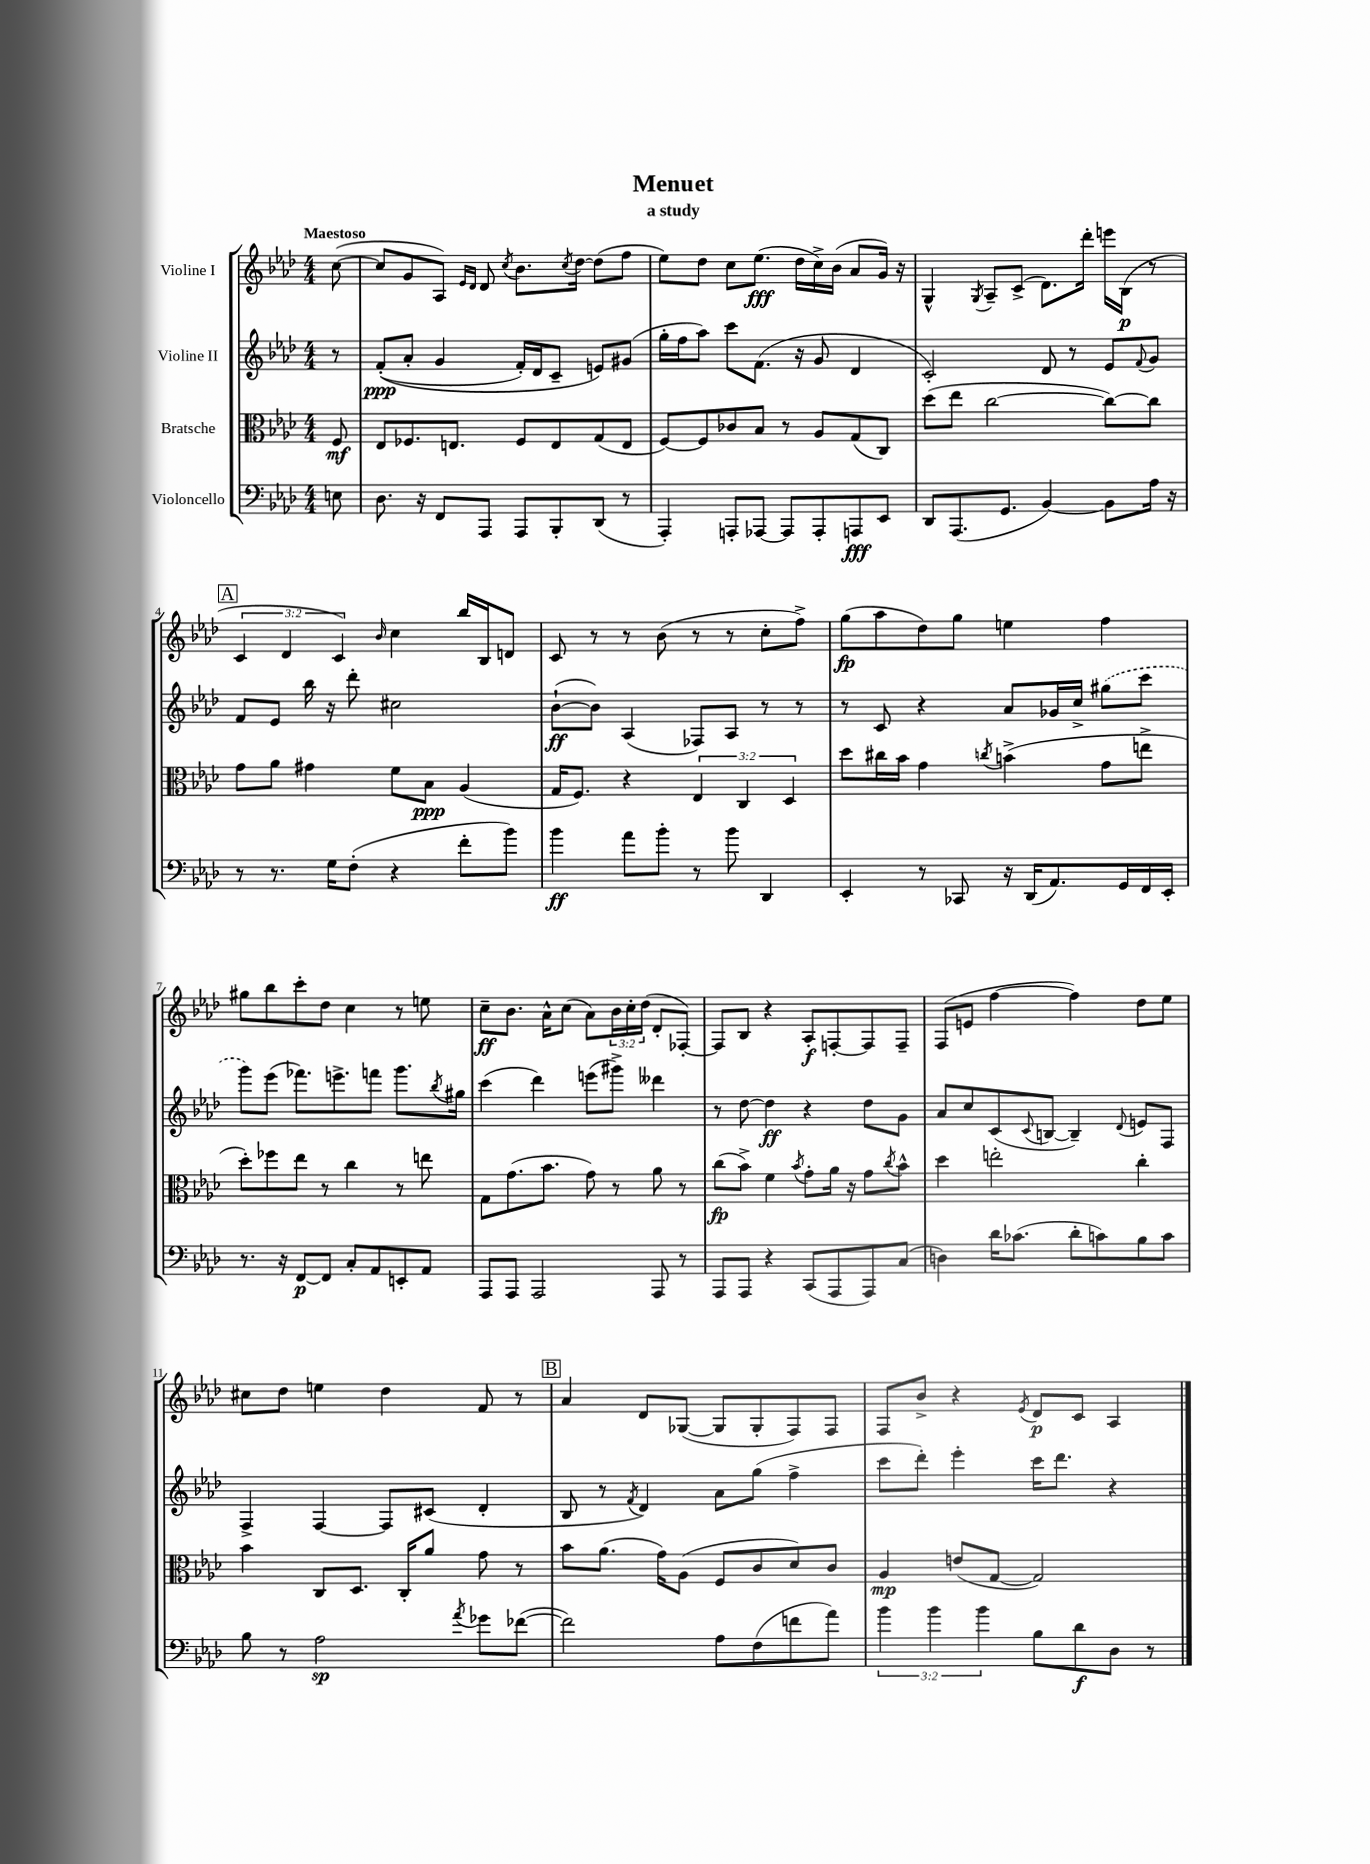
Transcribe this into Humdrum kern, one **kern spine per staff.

**kern	**kern	**kern	**kern
*staff4	*staff3	*staff2	*staff1
*clefF4	*clefC3	*clefG2	*clefG2
*k[b-e-a-d-]	*k[b-e-a-d-]	*k[b-e-a-d-]	*k[b-e-a-d-]
*M4/4	*M4/4	*M4/4	*M4/4
8E	8F	8r	([8cc
=	=	=	=
8.D-	8E-	&((8f'	8cc]
.	8.F-	8a-'	8g
16r	.	.	.
8FF	.	4g	8A-)
.	8.E	.	.
.	.	.	16qqe-
.	.	.	16qqd-
8AAA-	.	.	8d-
.	.	.	8qcc
8AAA-	8F-	16f')	8.b-
.	.	16d-	.
8BBB-'	8E	8c~	.
.	.	.	8qcc
.	.	.	[16dd-
(8DD-	(8G	8e&)	(8dd-]
8r	8E	(8g#	8ff
=	=	=	=
4AAA-')	[8F)	16gg'	8ee-)
.	.	16ff	.
.	8F]	8aa-)	8dd-
8AAA'	8c-	8ccc	8cc
[8AAA-	8B-	(8.f	(8.ee-
8AAA-]	8r	.	.
.	.	16r	16dd-
8AAA-'	8A-	8g	16cc^)
.	.	.	(16b-
8AAA	(8G	4d-	8a-
8EE-	8C)	.	16g)
.	.	.	16r
=	=	=	=
8DD-	(8dd-	2c')	4G^^
(8.AAA-	8ee-	.	.
.	.	.	8qG
.	[2cc	.	8A-~
8.GG	.	.	.
.	.	.	(8c^
[4BB-)	.	8d-	8.d-)
.	.	8r	.
.	.	.	16ddd-'
8BB-]	8cc_)	8e-	16eee
.	.	.	(16B-
.	.	8qqf	.
16A-	8cc]	8g	8r
16r	.	.	.
=	=	=	=
8r	8g	8f	6c
8.r	8a-	8e-	.
.	.	.	6d-
.	4g#	16bb-	.
16G	.	16r	.
.	.	.	6c)
(8F'	.	8ddd-'	.
.	.	.	16qqb-
4r	8f	2cc#	4cc
.	8B-	.	.
8f'	(4A-	.	16bb-
.	.	.	16B-
8b-)	.	.	8d
=	=	=	=
4b-	16G	([8b-`	8c
.	8.F)	.	.
.	.	8b-])	8r
8a-	4r	(4A-	8r
8b-'	.	.	(8b-
8r	6E-	8F-)	8r
8b-	.	8A-	8r
.	6C	.	.
4DD-	.	8r	8cc'
.	6D-	.	.
.	.	8r	8ff^)
=	=	=	=
4EE-'	8dd-	8r	(8gg
.	16cc#	8c	8aa-
.	16b-	.	.
8r	4g	4r	8dd-)
8CC-	.	.	8gg
.	8qcc	.	.
16r	(4b^	8a-	4ee
(16DD-	.	.	.
8.AA-)	.	16g-	.
.	.	16cc^	.
.	8g	(8gg#	4ff
16GG	.	.	.
16FF	8ee^	8ccc	.
16EE-'	.	.	.
=	=	=	=
8.r	8dd-')	8ggg)	8gg#
.	8ff-	(8eee-	8bb-
16r	.	.	.
[8FF	8ee-	8.fff-)	8ccc'
8FF]	8r	.	8dd-
.	.	8.eee^	.
8C'	4cc	.	4cc
8AA-	.	8fff	.
8EE'	8r	8.ggg	8r
8AA-	8ee	.	8ee
.	.	8qbb-	.
.	.	16gg#	.
=	=	=	=
8AAA-	8G	(4ccc	8cc~
8AAA-	(8.g	.	8.b-
2AAA-	.	4ddd-)	.
.	8.b-	.	16a-^^
.	.	.	(8cc
.	8g)	(8eee	8a-)
.	8r	8ggg#^)	24b-
.	.	.	24cc'
.	.	.	(24dd-
8AAA-	8a-	4ddd--	8d-'
8r	8r	.	[8F-')
=	=	=	=
8AAA-	(8cc	8r	8F-]
8AAA-	8b-^)	[8dd-	8B-
4r	4f	4dd-]	4r
.	8qb-	.	.
(8CC	8g'	4r	8A-'
8AAA-	16a-	.	[8F'
.	16r	.	.
8AAA-)	8g	8dd-	8F]
.	8qcc	.	.
(8C	8b-^^	8g	8F~
=	=	=	=
4D)	4dd-	8a-	(8F
.	.	8cc	8e
16d-	2ee'	(8c	[4ff
(8.c-	.	.	.
.	.	8qqc	.
.	.	[8B	.
8d-'	.	4B~])	4ff])
8c)	.	.	.
.	.	8qqd-	.
8B-	4cc'	8e	8dd-
8c	.	8F	8ee-
=	=	=	=
8B-	4b-	4F^	8cc#
8r	.	.	8dd-
2A-	8C	[4F	4ee
.	8.D-	.	.
.	.	8F]	4dd-
.	16C'	.	.
.	8a-	(8c#	.
8qa-	.	.	.
8g-	8g	4d-'	8f
([8f-	8r	.	8r
=	=	=	=
2f-])	8b-	8B-	4a-
.	(8.a-	8r	.
.	.	8qf	.
.	.	4d-)	8d-
.	16g)	.	.
.	(8A-	.	([8G-
8A-	8F	8a-	8G-]
(8F	8c	(8gg	8G-'
8f	8d-)	4ff^	8F)
8a-)	8c	.	8F
=	=	=	=
6b-	4A-	8ccc	8F
.	.	8ddd-')	8b-^
6b-	.	.	.
.	(8e	4eee-'	4r
6b-	.	.	.
.	[8G	.	.
.	.	.	8qe-
8B-	2G])	16ccc	8d-
.	.	8.ddd-	.
8d-	.	.	8c
8D-	.	4r	4A-
8r	.	.	.
==	==	==	==
*-	*-	*-	*-
